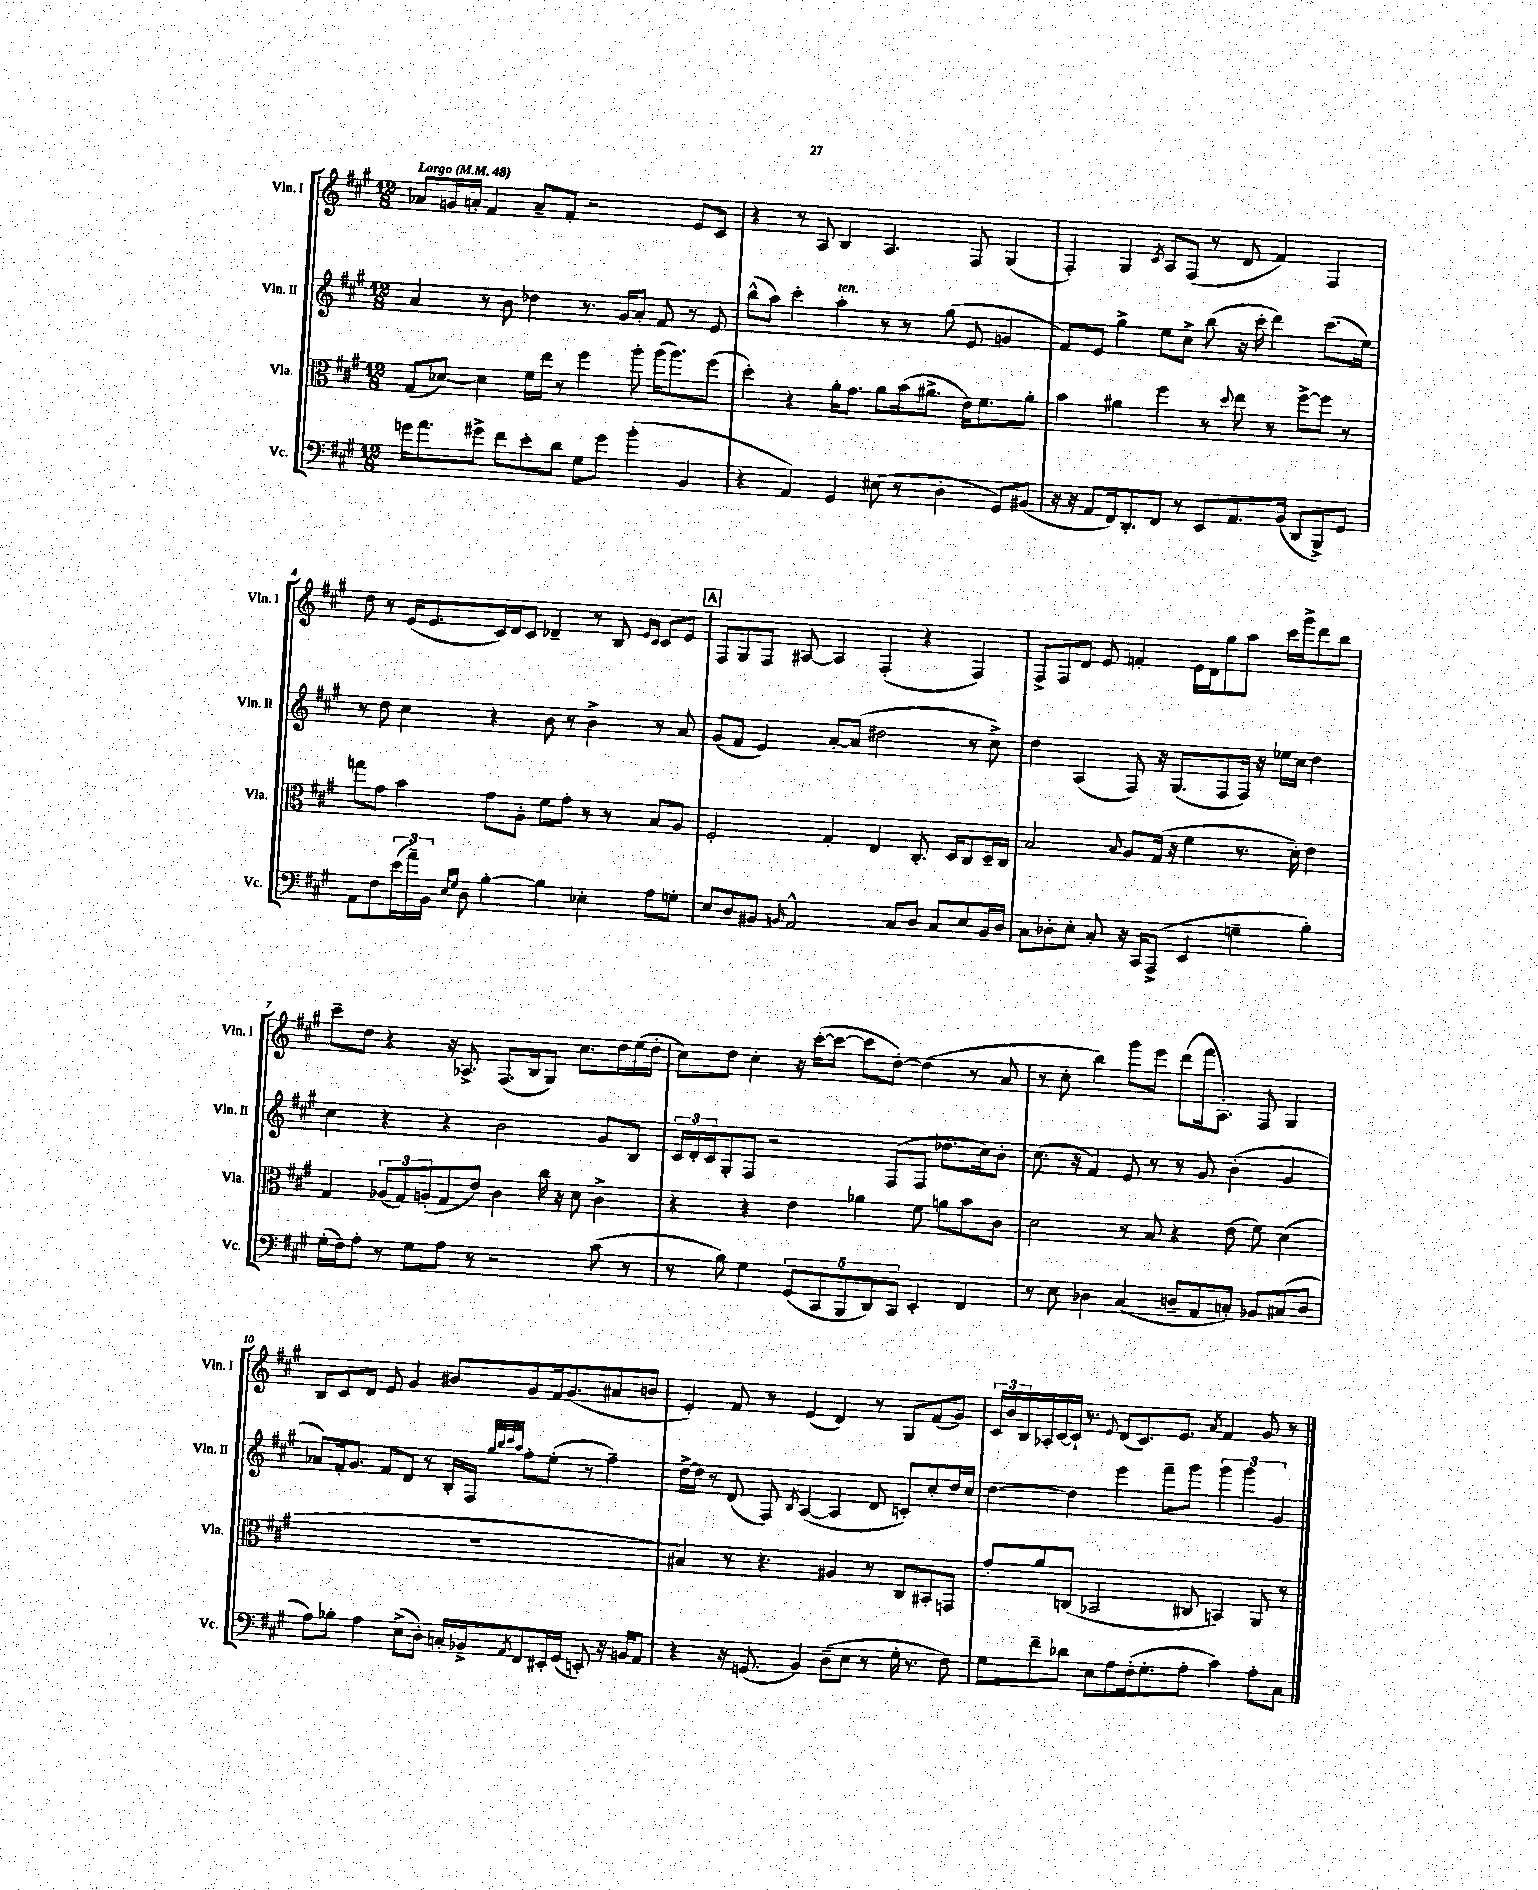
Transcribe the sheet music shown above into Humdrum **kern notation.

**kern	**kern	**kern	**kern
*part4	*part3	*part2	*part1
*staff4	*staff3	*staff2	*staff1
*I"Vc.	*I"Vla.	*I"Vln. II	*I"Vln. I
*I'Vc.	*I'Vla.	*I'Vln. II	*I'Vln. I
*clefF4	*clefC3	*clefG2	*clefG2
*k[f#c#g#]	*k[f#c#g#]	*k[f#c#g#]	*k[f#c#g#]
*M12/8	*M12/8	*M12/8	*M12/8
*MM48	*MM48	*MM48	*MM48
=1	=1	=1	=1
!	!	!	!LO:TX:a:B:t=Largo
16gn\KL	(8G#/L	4a/	8a-X/L
8.a\	.	.	.
.	[8d-X/J)	.	16gn/L
.	.	.	16an'/JJ
8g#X^\J	4d-\]	8r	4f#/
8f#\L	.	8b\	.
8e'\	16f#\LL	4dd-X\	8a~/L
.	16ee\JJ	.	.
8d\J	8r	.	8f#'/J
8G#\L	4ff#\	8.r	2r
8g#\J	.	.	.
.	.	16g#/KL	.
(4b'\	8aa'\	8a'/J	.
.	(16aa\KL	8f#/	.
.	8.aa\)	.	.
4BB/	.	8r	8e/L
.	(8ff#\J	8e/	8c#/J
=2	=2	=2	=2
4r	4dd'\)	(8bb^^\L	4r
.	.	8aa\J)	.
4AA/)	4r	4ccc#'\	8r
.	.	.	8A/
!	!	!LO:TX:a:i:t=ten.	!
4GG#/	16a'\KL	4aa'\	4B/
.	8.g#\J	.	.
(8E#X\	8a\L	8r	4.A/
8r	(16b\k	8r	.
.	8.a#X^\J	.	.
4D'\	.	(8gg#\	.
.	16e\KL)	8e/	8F#/
.	8.f#\	.	.
8GG#/L)	.	4gn/	(4G#/
(8BB#X/J	8a#'\J	.	.
=3	=3	=3	=3
16r	4b\	8f#/L)	4F#'/)
16r	.	.	.
8AA/L	.	8e/J	.
16FF#/k)	4a#X\	4gg#^\	4G#/
8.DD'/	.	.	.
.	.	.	8qc#/
8FF#/J	4ff#\	8ee\L	8A/L
8r	.	8cc#^\J	(8F#/J
8EE/L	8r	(8bb\	8r
.	8qqdd/	.	.
8.AA/	8ee\	16r	8d/
.	.	16ccc#'\	.
.	8r	4ddd\)	4f#/)
(16BB/Jk	.	.	.
8DD/L	[8ff#^\L	.	.
8BBB^/)	8ff#\J]	(8.ccc#\L	4F#/
8GG#/J	8r	.	.
.	.	16ee\Jk)	.
!!LO:LB:g=z
=4	=4	=4	=4
8AA\L	8ggn\L	8r	8dd\
8F#\	8g#\J	8dd\	8r
(24e\L	4b\	4cc#\	(16e/KL
24a~\)	.	.	.
.	.	.	8.e/
24BB\JJ	.	.	.
16qqE/LL	.	.	.
16qqG#/JJ	.	.	.
8D\	.	.	.
[4B'\	8g#\L	4r	16c#/L)
.	.	.	16d/J
.	8A'\J	.	8c#/J
4B\]	8f#\L	8b\	4d-X~/
.	8g#'\J	8r	.
4E-X'\	8r	4b^\	8r
.	8r	.	8B/
.	.	.	16qqe/LL
.	.	.	16qqc#/JJ
8A\L	8B/L	8r	8c#/L
8Gn'\J	8A/J	8a/	8e/J
!!LO:REH:place=s1:t=A
=5	=5	=5	=5
8E/L	2F#'/	(8g#/L	8F#/L
8D/	.	8f#/J	8G#/
8BB#X/J	.	4e/)	8F#/J
16qqBBn/	.	.	.
2AA^^/	.	.	[8A#X/
.	4G#'/	[8a'/L	4A#/]
.	.	(8a/J]	.
.	4E/	2dd#X\	(4F#'/
8C#/L	.	.	.
8D/J	8.C#'/	.	4r
8C#/L	.	.	.
.	16D/KL	.	.
8E/	8C#/	8r	4F#/)
16BB/L	16D~/L	8cc#^\)	.
16D/JJ	16C#/JJ	.	.
=6	=6	=6	=6
8C#\L	2B/	4dd\	8F#^/L
8D-X'\	.	.	8F#/
8E'\J	.	(4A/	8d/J
8C#'/	.	.	8e/
.	16qqB/	.	.
16r	8A/L	8F#/)	4fn'/
16CC#/KL	.	.	.
(8AAA^/J	(16G#/Jk	16r	.
.	16r	(8.G#/L	.
4EE/	4f#\	.	16e\LL
.	.	.	16d\J
.	.	8F#/	8gg#\
4Gn~\	8.r	16F#/Jk)	8aa\J
.	.	16r	.
.	.	16ee-X\LL	16ccc#\LL
.	16d'\)	16cc#\JJ	16ggg#^\J
4B'\)	4e\	4dd\	8ddd\
.	.	.	8bb\J
!!LO:LB:g=z
=7	=7	=7	=7
(16G#'\LL	4G#/	4cc#\	8ccc#~\L
16F#\J)	.	.	.
8A'\J	.	.	8dd\J
8r	(12A-X/L	4r	4r
.	12G#/)	.	.
8G#\L	.	.	.
.	(12An'/	.	.
8A\J	8G#/	4r	16r
.	.	.	8.A-X^/
8r	8e/J)	.	.
2r	4c#\	2b\	(8.F#/L
.	.	.	16B/k
.	16cc#\	.	8G#/J)
.	16r	.	.
.	8d\	.	8.cc#\L
(8c#\	4c#^\	8g#/L	.
.	.	.	16dd\L
8r	.	8B/J	(16ee\
.	.	.	16dd'\JJ
=8	=8	=8	=8
8r	4r	24c#/LL	8cc#\L)
.	.	24d'/	.
.	.	24c#/J	.
8B\)	.	8G#'/	8dd\J
4G#\	4r	8F#/J	4cc#'\
.	.	2r	.
(10GG#/L	4e\	.	16r
.	.	.	([16ccc#'\KL
10CC#/	.	.	.
.	.	.	8ccc#\J_
10BBB/	.	.	.
.	4a-X\	.	8ccc#\L]
10DD/)	.	.	.
.	.	(8F#/L	[8dd'\J)
10CC#/J	.	.	.
4EE'/	8f#\	8F#/J	(4dd\]
.	8an\L	8.dd-X\L	.
4FF#/	8b\	.	8r
.	.	16cc#\k)	.
.	8c#\J	8b'\J	8a/
=9	=9	=9	=9
8r	2d\	(8.cc#\	8r
8E\	.	.	8cc#'\
.	.	16r	.
4D-X\	.	4f#/)	4bb\)
(4C#/	8r	8e/	8ggg#\L
.	8B/	8r	8eee\J
8Dn~/L	4r	8r	(8ddd\L
8AA/	.	8g#/	16fff#\k
.	.	.	8.A'\J)
8Cn'/J)	(8e\	(4b'\	.
8BB-X/L	8f#\)	.	8F#/
(8C#X/	(4d\	4g#/	4G#/
8D/J	.	.	.
!!LO:LB:g=z
=10	=10	=10	=10
8A\L)	1.r	8a-X/L)	8B/L
8B-X'\J	.	16f#'/k	8c#/
.	.	8.g#/J	.
4A\	.	.	8d/J
.	.	8f#/L	8e/
(8E^\L	.	8d/J	4g#/
8D'\J)	.	8r	.
16Cn'/LL	.	16B'/LL	8b#X/L
16BB-X^/J	.	16F#/JJ	.
.	.	32qqgg#/LLL	.
.	.	32qqbb/	.
.	.	32qqccc#/	.
8qAA/	.	32qqaa/JJJ	.
8FF#/	.	8ff#'\L	8g#/
16EE#X'/L	.	(8ee'\J	16f#/k
(16GG#/JJ	.	.	(8.g#/
8EEn'/)	.	8r	.
16r	.	4ff#~\)	8a#X/
16BBn/KL	.	.	.
8AA/J	.	.	8bn/J
=11	=11	=11	=11
4r	4B#X/)	[16dd^\LL	4e'/)
.	.	16dd\JJ]	.
.	.	8r	.
16r	8r	(8d/	8f#/
(8.GGn/	.	.	.
.	4.r	8F#/)	8r
.	.	8qB/	.
4BB/)	.	([4A/	(4e/
(8D~\L	4A#X/	4A/]	4d/)
8E\J	.	.	.
8r	8r	8d/	8r
16G#'\	8C#/L	8cn'/L)	8G#/L
8.r	.	.	.
.	8BB#X'/	8cc#'/	(8f#/
8F#\)	8GGn/J	16dd/L	8g#/J)
.	.	16cc#/JJ	.
=12	=12	=12	=12
8G#\L	8g#'/L	[4dd\	24c#/LL
.	.	.	24b/
.	.	.	24B/
8f#~\	8a/	.	16A-X'/
.	.	.	[16c#/
8d-X\J	(8Cn/J	4dd\]	16c#`/JJ]
.	.	.	8.r
8E\L	2BB-X/	.	.
.	.	.	8qqe/
8A\	.	4eee\	(8d/L
(16F#'\k	.	.	8.c#/)
8.G#'\	.	.	.
.	.	8fff#~\L	.
.	.	.	8.e/J
8A'\J	8C#X/	8ggg#\J	.
.	.	.	8qa/
4c#\)	4BBn/)	6ggg#\	4f#/
.	.	6ggg#\	.
8A'\L	8AA/	.	8g#/
.	.	6g#/	.
8C#\J	8r	.	8r
==	==	==	==
*-	*-	*-	*-
